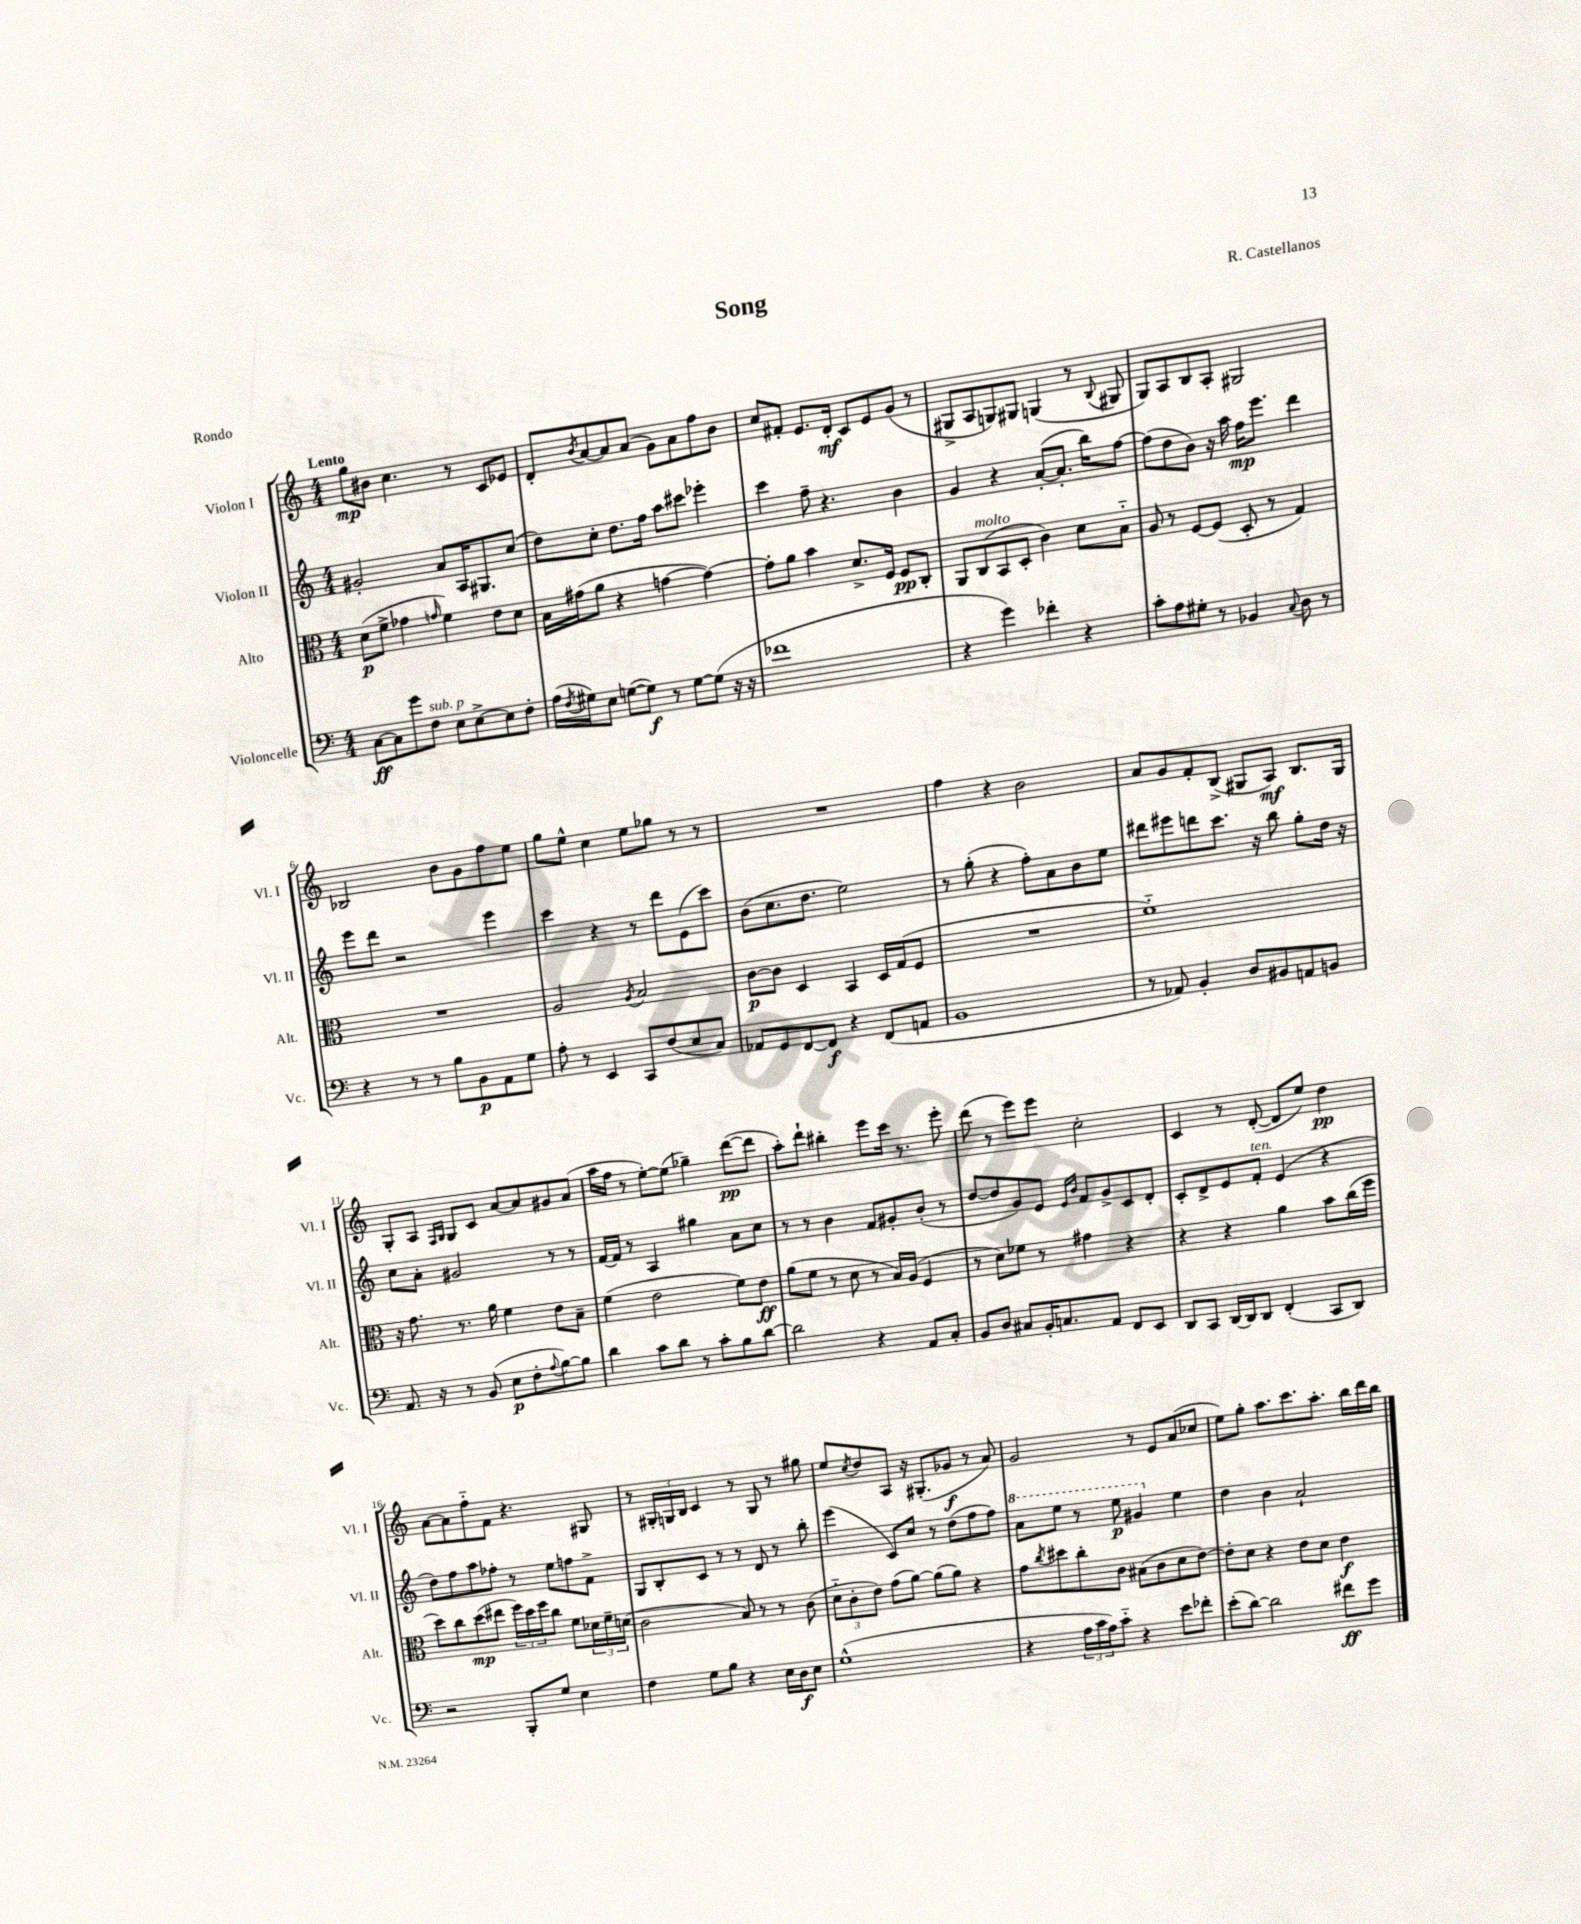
\header { title = "Song" composer = "R. Castellanos" piece = "Rondo" }
<<
\new StaffGroup <<
\new Staff = "s0" \with { instrumentName = "Violon I" shortInstrumentName = "Vl. I" } {
    \clef treble \key c \major \numericTimeSignature \time 4/4 \tempo "Lento"
    g''8\mp bis'8 c''4. r8 c'8 ees'8 |
    d'8-. \acciaccatura { b'8 } a'8~ a'8 a'8( g'8) a'8 f''8 b'8 |
    c''8 fis'8-. e'8. d'16-.\mf c'8 e'8 g'8( r8 |
    gis8-> a8 g8) gis8 g4( r8 \appoggiatura { b8 } gis8 |
    g8) a8 b8 a8-. gis2 |
    bes2 b'8 g'8 f''8 e''8 |
    g''8 e''8-^ c''4 e''8 ges''8 r8 r8 |
    R1 |
    f''4 r4 b'2 |
    a'8 g'8 f'8-. b8->( gis8 a8\mf) b8. gis16 |
    g8-. a8 \grace { f16 g16 } g8 c'8 a'8~ a'8 gis'8 a'8( |
    a''16 f''16 r8 e''8~-.) e''8( ges''4--) d'''8~\pp( d'''8 |
    a''8-.) d'''8-! bis''4-. e'''8 c'''16 r8. e'''8-. |
    d'''8( r8 e'''8) e'''8 c''2-. |
    c'4 r8 d'8~-.( d'8 e''8) d''4\pp |
    a'8~ a'8 f''8-_ f'8 r4. gis8 |
    r8 \tuplet 3/2 { gis16-. g16 b16 } c'4 r8 g8 r8 gis''8 |
    e''8 \acciaccatura { c''8 } d''8 a8 r16 gis8.-.( ges'8\f r8 a'8) |
    g'2 r8 e'8 a'8( ces''8 |
    e''8) g''8-. a''8. c'''8. a''8.-. b''16 d'''16 b''16 \bar "|." |
}
\new Staff = "s1" \with { instrumentName = "Violon II" shortInstrumentName = "Vl. II" } {
    \clef treble \key c \major \numericTimeSignature \time 4/4
    gis'2-. a'8 a16 gis8. c''8( |
    d''8) c''8-. d''8. f''16 a''8 cis'''8 ees'''4-. |
    c'''4 f''8-- r4. b'4 |
    g'4 r4 a'8~-.( a'8.-. b''16) f''8~ |
    f''8( d''8 b'8) r16 a''16 f''16\mp e'''8. d'''4 |
    e'''8 d'''8 r2 e'''4 |
    c'''4 r4 r8 d'''8 e'8( c'''8) |
    b'8( c''8. d''8. e''2) |
    r8 g''8-.( r4 f''8-.) a'8 b'8 e''8 |
    dis'''8 eis'''8 d'''8 c'''8. r16 b''8 g''8-. d''16 r16 |
    c''8 a'8-. gis'2 r8 r8 |
    f'16~ f'16 r8 a4 gis''4 a'8 c''8 |
    r8 r8 b'4 f'8 gis'8-. b'8-.( r8 |
    d''8~ d''8 g'8) e'8 \grace { e'16 b'16 } f'8 g'8-> c'8 d'8-. |
    c'8-. d'8-> e'8 f'8-.^\markup { \italic "ten." } e'4( r4 |
    d''8) f''8 a''8 fes''8-. r8 e''8 f''8 f'8-> |
    g8 b8-. c'8 r8 r8 d'8 r8 b''8-. |
    e'''4( c'8) c''8 r8 d''8( f''8 f''8) |
    \ottava #1 a''8 e'''8 r8 e'''8\p gis''4 \ottava #0 e''4 |
    d''4 b'4 a'2-! \bar "|." |
}
\new Staff = "s2" \with { instrumentName = "Alto" shortInstrumentName = "Alt." } {
    \clef alto \key c \major \numericTimeSignature \time 4/4
    d'8\p( f'8-> ges'4 \grace { g'16 } f'4) e'8 d'8 |
    b16 gis'16( a'8 r4 g'4~ g'4~) |
    g'8-. a'8 b'4 d'8.-> f16 f8\pp c8-. |
    a,8 c8^\markup { \italic "molto" }( b,8 d8-. c'4) d'8 b8-_ |
    a8 r8 f8~ f8( d8-. r8 g4) |
    R1 |
    a2 \acciaccatura { a8 } b2 |
    c'8~\p c'8 d4 b,4 d16 g16( f8 |
    R1 |
    f'1-_) |
    r16 g'8. r8. a'16 f'4 e'8 b8-- |
    f'4( e'2 f'8) e'8\ff |
    a'8( f'8 r8 d'8 r8 b16) a16( f4 |
    r8 d'8) fes'8 r8 gis'4 r4 |
    r4 r4 a'4 b'8 c''16( f''16 |
    d''8) c''8 d''8\mp( eis''8 \tuplet 3/2 { f''16) d''16 f''16 } c''8 f'8 \tuplet 3/2 { des'16 f'16-- d'16( } |
    c'2 b8) r8 r8 c'8( |
    \tuplet 3/2 { d'8-_ c'8-. e'8) } g'8( a'8~) a'8( a'8) r4 |
    g'8 \acciaccatura { c''8 } dis''8 c''8-. c'8 bis8( c'8 d'8 e'8~) |
    e'8-. d'8 r4 e'8 d'8 e'4\f \bar "|." |
}
\new Staff = "s3" \with { instrumentName = "Violoncelle" shortInstrumentName = "Vc." } {
    \clef bass \key c \major \numericTimeSignature \time 4/4
    c8~\ff c8 g'8 f8^\markup { \italic "sub. p" } e8 e8~-> e8 f8-. |
    a16( \acciaccatura { f8 } gis16) e8 g8~( g8\f) r8 g8~ g8( r16 r16 |
    fes'1 |
    r4 g'4) fes'4-. r4 |
    c'8-. a8 gis8-. r8 bes,4 \appoggiatura { c8 } d8 r8 |
    r4 r8 r8 b8 b,8\p a,8 g8 |
    a8-. r8 e,4 c,8 f8( e8 c8) |
    aes,8 g,8 f,8~ f,8\f r4 f,8( a,8 |
    b,1 |
    r8 aes,8) b,4-. d8 bis,8 a,8 b,8 |
    a,8. r16 r8 b,8( e8\p f8-. \appoggiatura { a8 } b8~) b8 |
    d'4 c'8 d'8 r8 c'8-. b8 d'8~ |
    d'2 r4 a,8 c8-. |
    b,8 d8 cis8 b,16-. c8. a,8 f,8 e,8 |
    d,8 c,8 d,16~ d,16 d,8 f,4-.( c,8 d,8) |
    r2 b,,8-. g8 e4 |
    f4 g8 b8 r4 e16 d16\f e8 |
    g1-^( |
    r4 \tuplet 3/2 { a16 c'16 a16) } c'8-_ r4 e'8 fes'8-. |
    e'8-.( d'8~) d'2 fis'8\ff g'8 \bar "|." |
}
>>
>>
